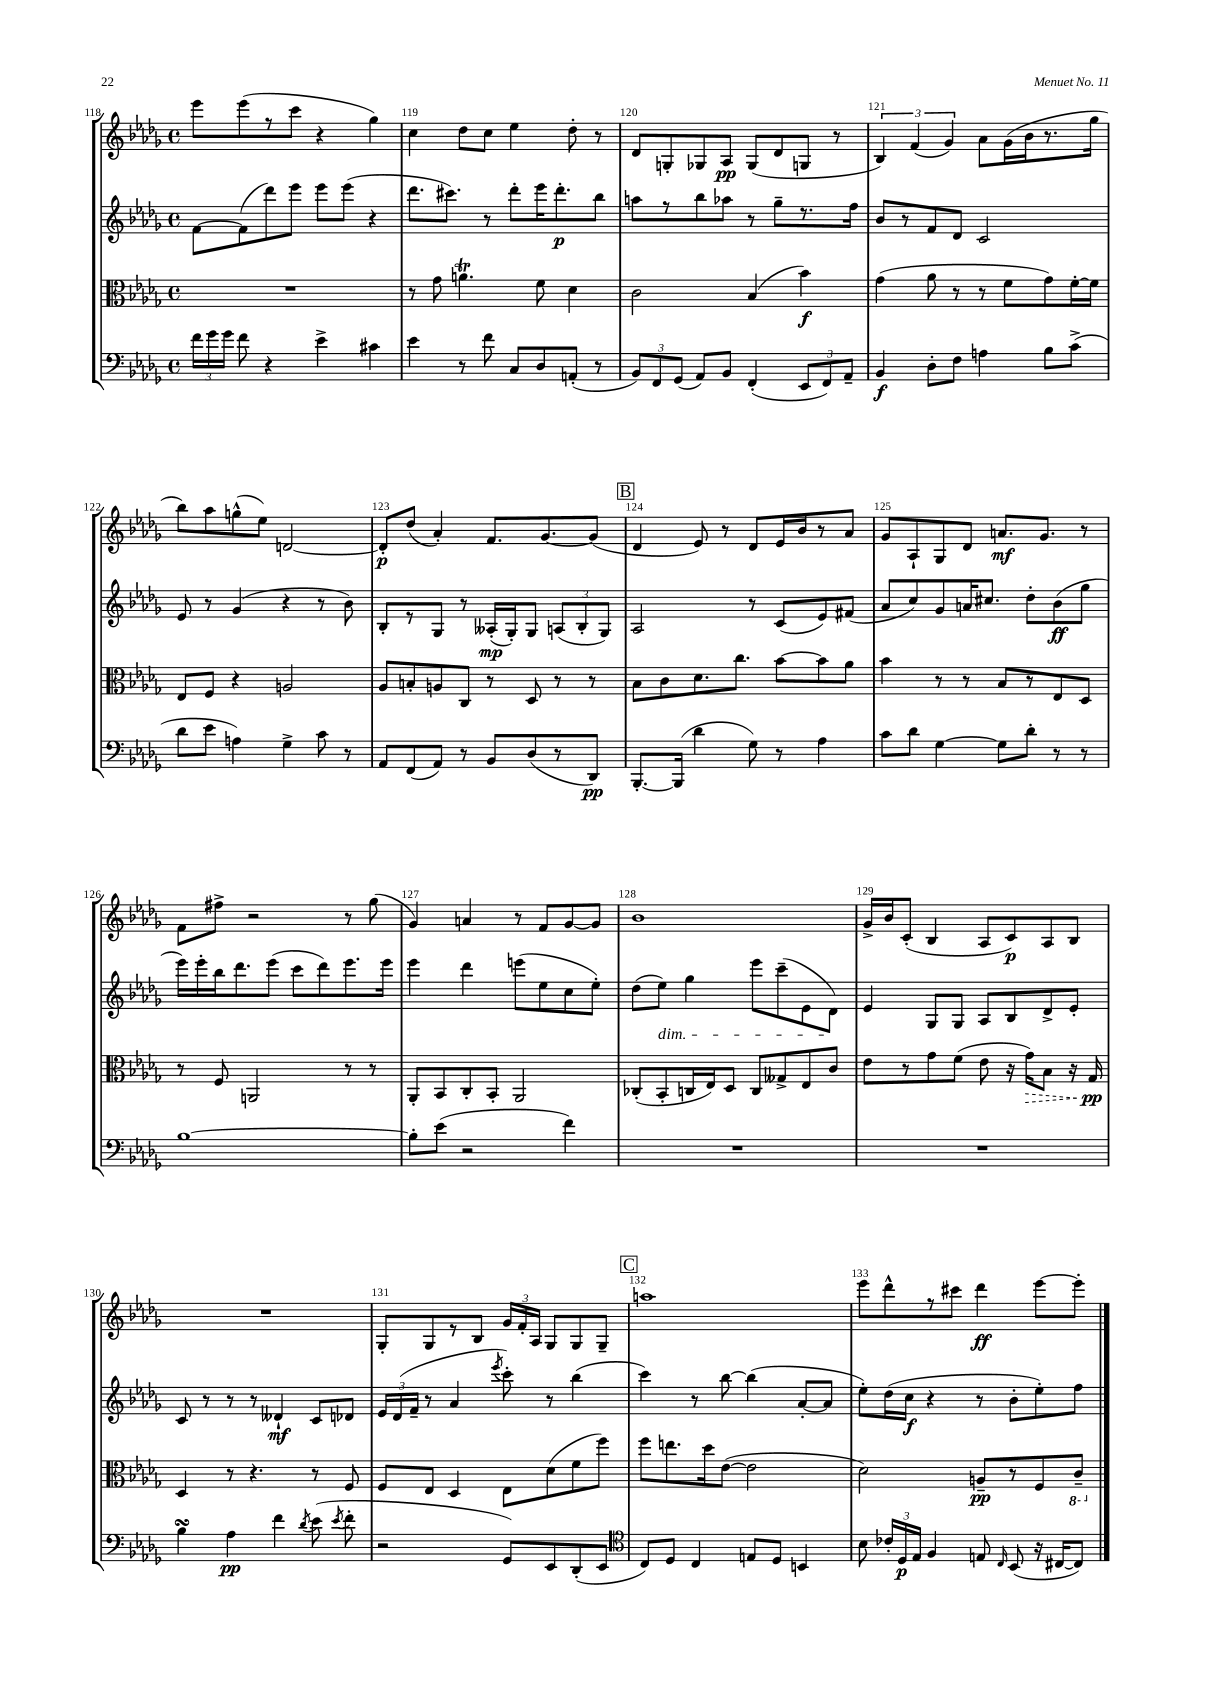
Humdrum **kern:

**kern	**kern	**kern	**kern
*staff4	*staff3	*staff2	*staff1
*clefF4	*clefC3	*clefG2	*clefG2
*k[b-e-a-d-g-]	*k[b-e-a-d-g-]	*k[b-e-a-d-g-]	*k[b-e-a-d-g-]
*M4/4	*M4/4	*M4/4	*M4/4
*met(c)	*met(c)	*met(c)	*met(c)
24f	1r	[8f	8eee-
24g-	.	.	.
24g-	.	.	.
8f	.	(8f]	(8eee-
4r	.	8ddd-)	8r
.	.	8eee-	8ccc
4e-^	.	8eee-	4r
.	.	(8eee-	.
4c#	.	4r	4gg-)
=	=	=	=
4e-	8r	8.ddd-	4cc
.	8g-	.	.
.	.	8.ccc#)	.
8r	4.a	.	8dd-
8f	.	8r	8cc
8C	.	8ddd-'	4ee-
8D-	8f	16eee-	.
.	.	8.ddd-'	.
(8AA'	4d-	.	8dd-'
8r	.	8bb-	8r
=	=	=	=
12BB-)	2c	8aa	8d-
12FF	.	.	.
.	.	8r	8G'
(12GG-	.	.	.
8AA-)	.	8bb-	8G-
8BB-	.	8aa-	8A-
(4FF'	(4B-	8r	(8G-
.	.	8gg-~	8d-
12EE-	4b-)	8.r	8G
12FF)	.	.	.
.	.	.	8r
12AA-~	.	.	.
.	.	16ff	.
=	=	=	=
4BB-	(4g-	8b-	6B-)
.	.	8r	.
.	.	.	(6f
8D-'	8a-	8f	.
.	.	.	6g-)
8F	8r	8d-	.
4A	8r	2c	8a-
.	8f	.	(16g-
.	.	.	16b-
8B-	8g-)	.	8.r
(8c^	[16f'	.	.
.	16f]	.	16gg-
=	=	=	=
8d-	8E-	8e-	8bb-)
8e-	8F	8r	8aa-
4A)	4r	(4g-	(8gg^^
.	.	.	8ee-)
4G-^	2A	4r	[2d
8c	.	8r	.
8r	.	8b-)	.
=	=	=	=
8AA-	8A-	8B-'	8d']
(8FF	8B'	8r	(8dd-
8AA-)	8A	8G-	4a-')
8r	8C	8r	.
8BB-	8r	(16A--'	8.f
.	.	16G-')	.
(8D-	8D-	8G-	.
.	.	.	[8.g-
8r	8r	(12A	.
.	.	12B-'	.
8DD-)	8r	.	(8g-]
.	.	12G-)	.
=	=	=	=
[8.BBB-'	8B-	2A-	4d-
.	8c	.	.
(16BBB-]	.	.	.
4d-	8.d-	.	8e-)
.	.	.	8r
.	8.cc	.	.
8G-)	.	8r	8d-
8r	[8b-	(8c	16e-
.	.	.	16b-
4A-	8b-]	8e-)	8r
.	8a-	(8f#	8a-
=	=	=	=
8c	4b-	8a-	8g-
8d-	.	8cc)	8A-`
[4G-	8r	8g-	8G-
.	8r	16a	8d-
.	.	8.cc#	.
8G-]	8B-	.	8.a
8d-'	8r	8dd-'	.
.	.	.	8.g-
8r	8E-	(8b-	.
8r	8D-	8gg-	8r
=	=	=	=
[1B-	8r	16eee-)	8f
.	.	16eee-'	.
.	8F	16bb-	8ff#^
.	.	8.ddd-	.
.	2AA	.	2r
.	.	(8eee-	.
.	.	8ccc	.
.	.	8ddd-)	.
.	8r	8.eee-	8r
.	8r	.	(8gg-
.	.	16eee-	.
=	=	=	=
8B-']	8AA-'	4eee-	4g-)
(8e-	8BB-	.	.
2r	8C'	4ddd-	4a
.	8BB-'	.	.
.	2AA-	(8eee	8r
.	.	8ee-	8f
4f)	.	8cc	[8g-
.	.	8ee-')	8g-]
=	=	=	=
1r	(8C-'	(8dd-	1b-
.	8BB-'	8ee-)	.
.	16C	4gg-	.
.	16E-)	.	.
.	8D-	.	.
.	8C	8eee-	.
.	8G--^	(8ccc~	.
.	8E-	8e-	.
.	8c	8d-)	.
=	=	=	=
1r	8e-	4e-	16g-^
.	.	.	16b-
.	8r	.	(8c'
.	8g-	8G-	4B-
.	(8f	8G-	.
.	8e-	8A-	8A-
.	16r	8B-	8c)
.	16g-)	.	.
.	8B-	8d-^	8A-
.	16r	8e-'	8B-
.	16G-	.	.
=	=	=	=
4B-	4D-	8c	1r
.	.	8r	.
4A-	8r	8r	.
.	4.r	8r	.
4f	.	4d--`	.
8qd-	.	.	.
(8e-	8r	8c	.
8qe-	.	.	.
8f'	8F	8d-	.
=	=	=	=
2r	8F	24e-	8G-'
.	.	(24d-	.
.	.	24f~	.
.	8E-	8r	8G-
.	4D-	4a-	8r
.	.	.	8B-
.	.	8qeee-	.
8GG-)	8E-	8ccc')	24g-
.	.	.	24f'
.	.	.	24A-
8EE-	(8d-	8r	8G-
(8DD-'	8f	(4bb-	8G-
8EE-	8ff)	.	8G-~
=	=	=	=
*clefC4	*	*	*
8C)	8ff	4ccc)	1aa
8D-	8.ee	.	.
4C	.	8r	.
.	16dd-	.	.
.	([8e-	[8bb-	.
8E	2e-]	(4bb-]	.
8D-	.	.	.
4BB	.	[8a-'	.
.	.	8a-]	.
=	=	=	=
8B-	2d-)	8ee-')	8eee-
24c-'	.	(16dd-	8ddd-^^
24D-	.	.	.
.	.	16cc	.
24E-	.	.	.
4F	.	4r	8r
.	.	.	8ccc#
8E	8A~	8r	4ddd-
16qqC	.	.	.
(8BB-	8r	8b-'	.
16r	8F	8ee-')	[8eee-
[16C#	.	.	.
8C#])	8C~	8ff	8eee-']
==	==	==	==
*-	*-	*-	*-
